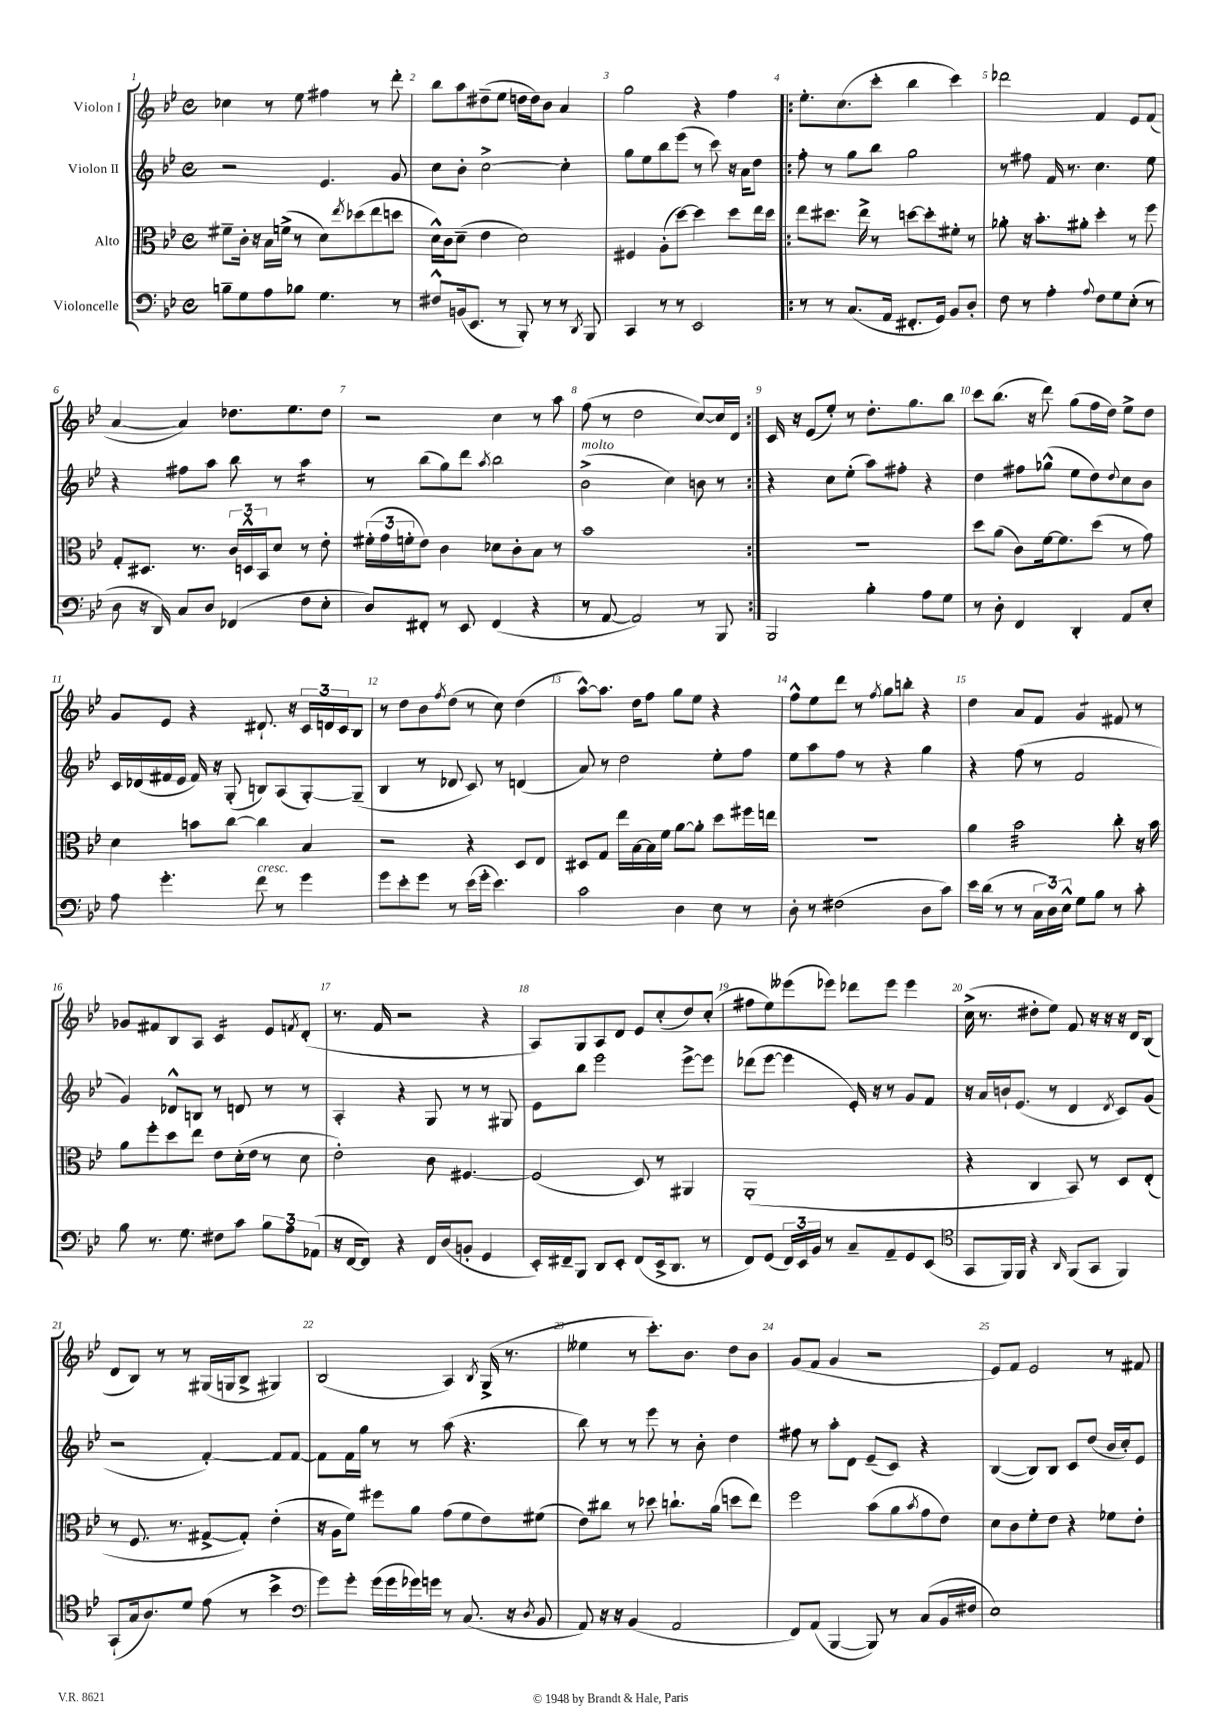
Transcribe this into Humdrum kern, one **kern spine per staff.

**kern	**kern	**kern	**kern
*staff4	*staff3	*staff2	*staff1
*clefF4	*clefC3	*clefG2	*clefG2
*k[b-e-]	*k[b-e-]	*k[b-e-]	*k[b-e-]
*M4/4	*M4/4	*M4/4	*M4/4
*met(c)	*met(c)	*met(c)	*met(c)
8B~\L	8f#~\L	2r	4cc-\
8G\	16c'\Jk	.	.
.	16r	.	.
8A\	16B-\LL	.	8r
.	(16f^\JJ	.	.
8B-\J	8r	.	8ee-\
4.G\	8d\L)	4.e-/	4ff#\
.	8qee-/	.	.
.	(8dd-\	.	.
.	8ee-\	.	8r
8r	8dd\J	8g/	8ddd'\
=	=	=	=
8F#^^/L	16d^^\LL)	8cc\L	8bb-\L
.	16c\J	.	.
(16BB/k	(8d~\J	8b-'\J	8aa\
8.EE-/J	.	.	.
.	4e-\	[2cc^\	(8dd#~\
8r	.	.	8ee-\J
8BBB-'/)	2d\)	.	16dd\LL
.	.	.	16dd\J)
8r	.	.	8b-\J
8r	.	4cc'\]	4a/
8qDD/	.	.	.
8BBB-/	.	.	.
=	=	=	=
4CC/	4F#/	8gg\L	2gg\
.	.	8ee-\	.
8r	(8A'\L	8bb-\	.
8r	[8dd\J)	(8eee-\J	.
2EE-/	4dd\]	8r	4r
.	.	8ccc\)	.
.	8dd\L	16r	4ff\
.	.	16a\LK	.
.	16ee-\L	8dd\J	.
.	16dd\JJ	.	.
=!|:	=!|:	=!|:	=!|:
8r	8ee-\L	8ff'\	8.ee-'\L
8r	8.dd#\J	8r	.
.	.	.	(8.cc\
(8.C/L	.	8gg\L	.
.	16ee-^\	.	.
.	8r	8bb-\J	8ccc'\J
16AA/Jk	.	.	.
8.FF#'/L	[8dd\L	2gg\	4bb-\
.	8dd'\]	.	.
16GG/Jk)	.	.	.
8BB-/L	8f#'\J	.	4ccc\)
8D'/J	8r	.	.
=	=	=	=
8F\	8a-'\	8r	2ddd-\
8r	16r	8ff#\	.
.	8.b-'\L	.	.
4A'\	.	16f/	.
.	.	8.r	.
.	8a#'\J	.	.
8qqA/	.	.	.
8F\L	4dd'\	4.cc\	4f/
8G\	.	.	.
(8E-'\J	8r	.	8e-/L
8r	8ff\	8ee-\	(8f/J
=	=	=	=
8D\	8G'/L	4r	[4a/
16r	8.D#/J	.	.
16DD/)	.	.	.
8C/L	.	8ff#\L	4a/])
.	8.r	.	.
8D/J	.	8aa\J	.
(4FF-/	24c/LL	8bb-\	8.dd-\L
.	24D^^/	.	.
.	24BB-/J	.	.
.	8d/J	8r	.
.	.	.	8.ee-\
8F\L	8r	4aa\	.
8E-'\J	8e-'\	.	8dd-\J
=	=	=	=
8D/L)	(24f#'\LL	8r	2r
.	24g\	.	.
.	24f'\J	.	.
8FF#'/J	8e-\J)	(8bb-\L	.
8r	4c\	8gg\)	.
8EE-/	.	8ddd\J	.
.	.	8qaa/	.
(4FF#/	8d-\L	2bb-\	4cc\
.	8c'\	.	.
4r	8B-\J	.	8r
.	8r	.	8aa\
=	=	=	=
8r	1b-	(2b-^\	(8ff\
[8AA/	.	.	8r
2AA/])	.	.	2dd\
.	.	4cc\)	.
8r	.	8b\	[8cc/L)
8BBB-/	.	8r	16cc/]L
.	.	.	16d/JJ
=:|!	=:|!	=:|!	=:|!
2BBB-/	1r	4r	16c/
.	.	.	16r
.	.	.	(8e-/L
.	.	8cc\L	8ee-'/J)
.	.	(8ee-'\J	8r
4B-'\	.	8aa\L)	8.dd'\L
.	.	8ff#'\J	.
.	.	.	8.gg\
8A\L	.	4r	.
8G\J	.	.	8bb-\J
=	=	=	=
8r	8dd\L	4dd\	8ccc\L
8D'\	(8a\J	.	(8.bb-\J
4FF/	8c\L)	8ff#\L	.
.	.	.	16r
.	[16f\k	(8gg-^^\J	8ddd\)
.	8.f\]	.	.
4DD'/	.	8ee-\L	(8gg\L
.	(8dd\J	8dd\)	16ff\L
.	.	.	16dd\JJ)
.	.	8qqdd/	.
8AA/L	8r	8cc\	8ee-^\L
8E-'/J	8g\)	8b-\J	8dd\J
=	=	=	=
8A\	4d\	16c/LL	8g/L
.	.	(16d-/	.
4.g'\	.	16f#/	8e-/J
.	.	16e-/JJ	.
.	8b\L	16f#/)	4r
.	.	16r	.
.	[8cc\J	(8G'/	.
8f\	4cc\]	8B/L)	8.d#`/
8r	.	(8A/	.
.	.	.	16r
4g\	4B-/	[8G'/)	24c/LL
.	.	.	24d/
.	.	.	24c/J
.	.	(8G~/]J	8B-/J
=	=	=	=
8g\L	2r	4B-/	8r
8e-'\	.	.	8dd\L
8g\J	.	8r	8b-\
.	.	.	8qff/
8r	.	8d-/	(8dd\J
(16e-\LL	4r	8c/)	8r
16g'\JJ	.	.	.
4.e-\)	.	8r	8cc\)
.	8D/L	(4d/	(4dd\
.	8E-/J	.	.
=	=	=	=
2c\	8D#/L	8a/)	[8aa^^\L)
.	8G/J	8r	8.aa\]J
.	16ee-\LL	2dd\	.
.	[16B-\	.	16dd\LK
.	16B-\]	.	8ff\J
.	16f\JJ	.	.
4D\	[8a\L	.	8gg\L
.	8a'\]J	.	8ee-\J
8E-\	8dd\L	8ee-'\L	4r
8r	16ff#\L	8ff\J	.
.	16ee\JJ	.	.
=	=	=	=
8D'\	1r	8ee-\L	8ff^^\L
8r	.	8aa\	8ee-\
(2F#\	.	8ff\J	8ddd\J
.	.	8r	8r
.	.	.	8qff/
.	.	4r	8gg\L
.	.	.	8bb'\J
8D\L	.	4gg\	4r
8c\J)	.	.	.
=	=	=	=
16e-\LL	4a\	4r	4dd\
(16d\JJ	.	.	.
8r	.	.	.
8r	2b-\	(8ff\	8a/L
24C\LL	.	8r	8f/J
24D\)	.	.	.
24E-^^\JJ	.	.	.
8G\L	.	2f/	4g/
8B-\J	.	.	.
8r	8cc'\	.	8f#/
8c'\	16r	.	8r
.	16b-\	.	.
=	=	=	=
8B-\	8a\L	4g/)	8g-/L
8.r	8ff'\	.	8f#/
.	8dd\	8d-^^/L	8B-/
8.G\	.	.	.
.	8ee-\J	8B/J	8A/J
8F#\L	8e-\L	8r	4c/
8c\J	(16d'\L	8d/	.
.	16e-\JJ	.	.
12B-\L	8r	8r	8e-/L
12A\	.	.	.
.	.	.	8qf/
.	8d\	8r	(8d'/J
(12AA-\J	.	.	.
=	=	=	=
16r	2e-'\)	4A'/	8.r
[16FF/LK	.	.	.
8FF/]J)	.	.	.
.	.	.	16f/
4r	.	4r	2r
16FF/LL	8c\	8G/	.
(16D/J	.	.	.
8BB'/J	[4.F#/	8r	.
4GG/	.	8r	4r
.	.	8G#/	.
=	=	=	=
16EE-'/LL)	(2F#/]	8e-\L	8A/L)
16FF#~/J	.	.	.
8BBB-/J	.	8bb-\J	8G/
8DD/L	.	2eee-\	8A/
8EE-'/J	.	.	8d/J
(8FF#/L	8D/)	.	8e-/L
16EE-^/k	8r	.	(8cc'/
8.DD/J	.	.	.
.	4AA#/	[8eee-^\L	8dd/)
8r	.	8eee-\]J	(8cc'/J
=	=	=	=
8FF/L)	(1AA'	(8ddd-\L	8ff#\L
(8GG/J	.	[8eee-\J	8ee-\)
24FF/LL)	.	4eee-\]	(8eee--\
24EE-/	.	.	.
24BB-/JJ	.	.	.
8r	.	.	8eee-\J)
8C~/L	.	16e-'/)	8ddd-\L
.	.	16r	.
8AA~/	.	8r	8eee-\J
8GG/	.	8g/L	4eee-\
(8EE-/J	.	8f/J	.
=	=	=	=
*clefC4	*	*	*
8GG/L	4r	16r	(16cc^\
.	.	16a/LL	8.r
16FF/L)	.	16b`/J	.
16FF/JJ	.	(8.e-/J	.
4r	4C/	.	8dd#'\L
.	.	8r	8ee-\J)
16qqAA/	.	.	.
(8FF/L	8BB-/)	4d/	8f/
8GG/J	8r	.	16r
.	.	.	16r
.	.	8qd/	.
4FF/)	8D/L	8c/L)	16r
.	.	.	16d/LK
.	(8E-'/J	(8g/J	(8B-/J
=	=	=	=
(8GG`/L	8r	2r	8d/L
16G/k	8.F/	.	8B-/J)
8.A/)	.	.	.
.	.	.	8r
.	8.r	.	.
8d/J	.	.	8r
(8e-\	[8G#^/L	[4f'/)	(16G#/LL
.	.	.	16G/J
8r	8G#'/]J)	.	8B-^/J
4b-^\	(4e-'\	8f/]L	4G#/)
.	.	[8f/J	.
=	=	=	=
*clefF4	*	*	*
8g\L)	16r	8f\]L	(2B-/
.	16A\LK	.	.
8g'\J	8f\J)	16f\L	.
.	.	16gg\JJ	.
(16g\LL	8ff#\L	8r	.
16g\	.	.	.
16g-\)	8a\J	8r	.
16g\JJ	.	.	.
8r	(8g\L	(8aa\	4A/)
(8.C/	8f\	4.r	.
.	.	.	8qB-/
.	8e-\)	.	(16G^/
16r	.	.	8.r
8qD/	.	.	.
8BB-/	(8f#\J	.	.
=	=	=	=
8AA/)	8e-\L)	8bb-\)	4ee--\
16r	8cc#\J	8r	.
16r	.	.	.
(4BB-/	8r	8r	8r
.	8dd-\	8eee-\	8.ccc'\L)
2AA/	8.cc`\L	8r	.
.	.	.	8.b-\J
.	.	8b-'\	.
.	(16a\Jk	.	.
.	8dd\L	4dd\	8dd\L
.	8ee-\J)	.	8b-\J
=	=	=	=
8FF/L)	2ff\	8ff#\	(8g/L
(8AA/J	.	8r	8f/J
[4BBB-/	.	8aa'\L	4g/
.	.	8d\J	.
8BBB-/])	(8b-\L	(8e-~/L	2r
8r	8a\	8c/J)	.
.	8qb-/	.	.
(8C/L	8g\	4r	.
16BB-/L	8e-\J)	.	.
16F#/JJ	.	.	.
=	=	=	=
1E-)	8d\L	([4B-/	8e-/L)
.	8c\	.	8f/J
.	8f'\	8B-/]L)	2e-/
.	8e-\J	8B-/J	.
.	4r	8c/L	.
.	.	(8dd/J	.
.	8f-\L	16b-/LL	8r
.	.	16cc'/J)	.
.	8e-'\J	8e-/J	8f#/
==	==	==	==
*-	*-	*-	*-
